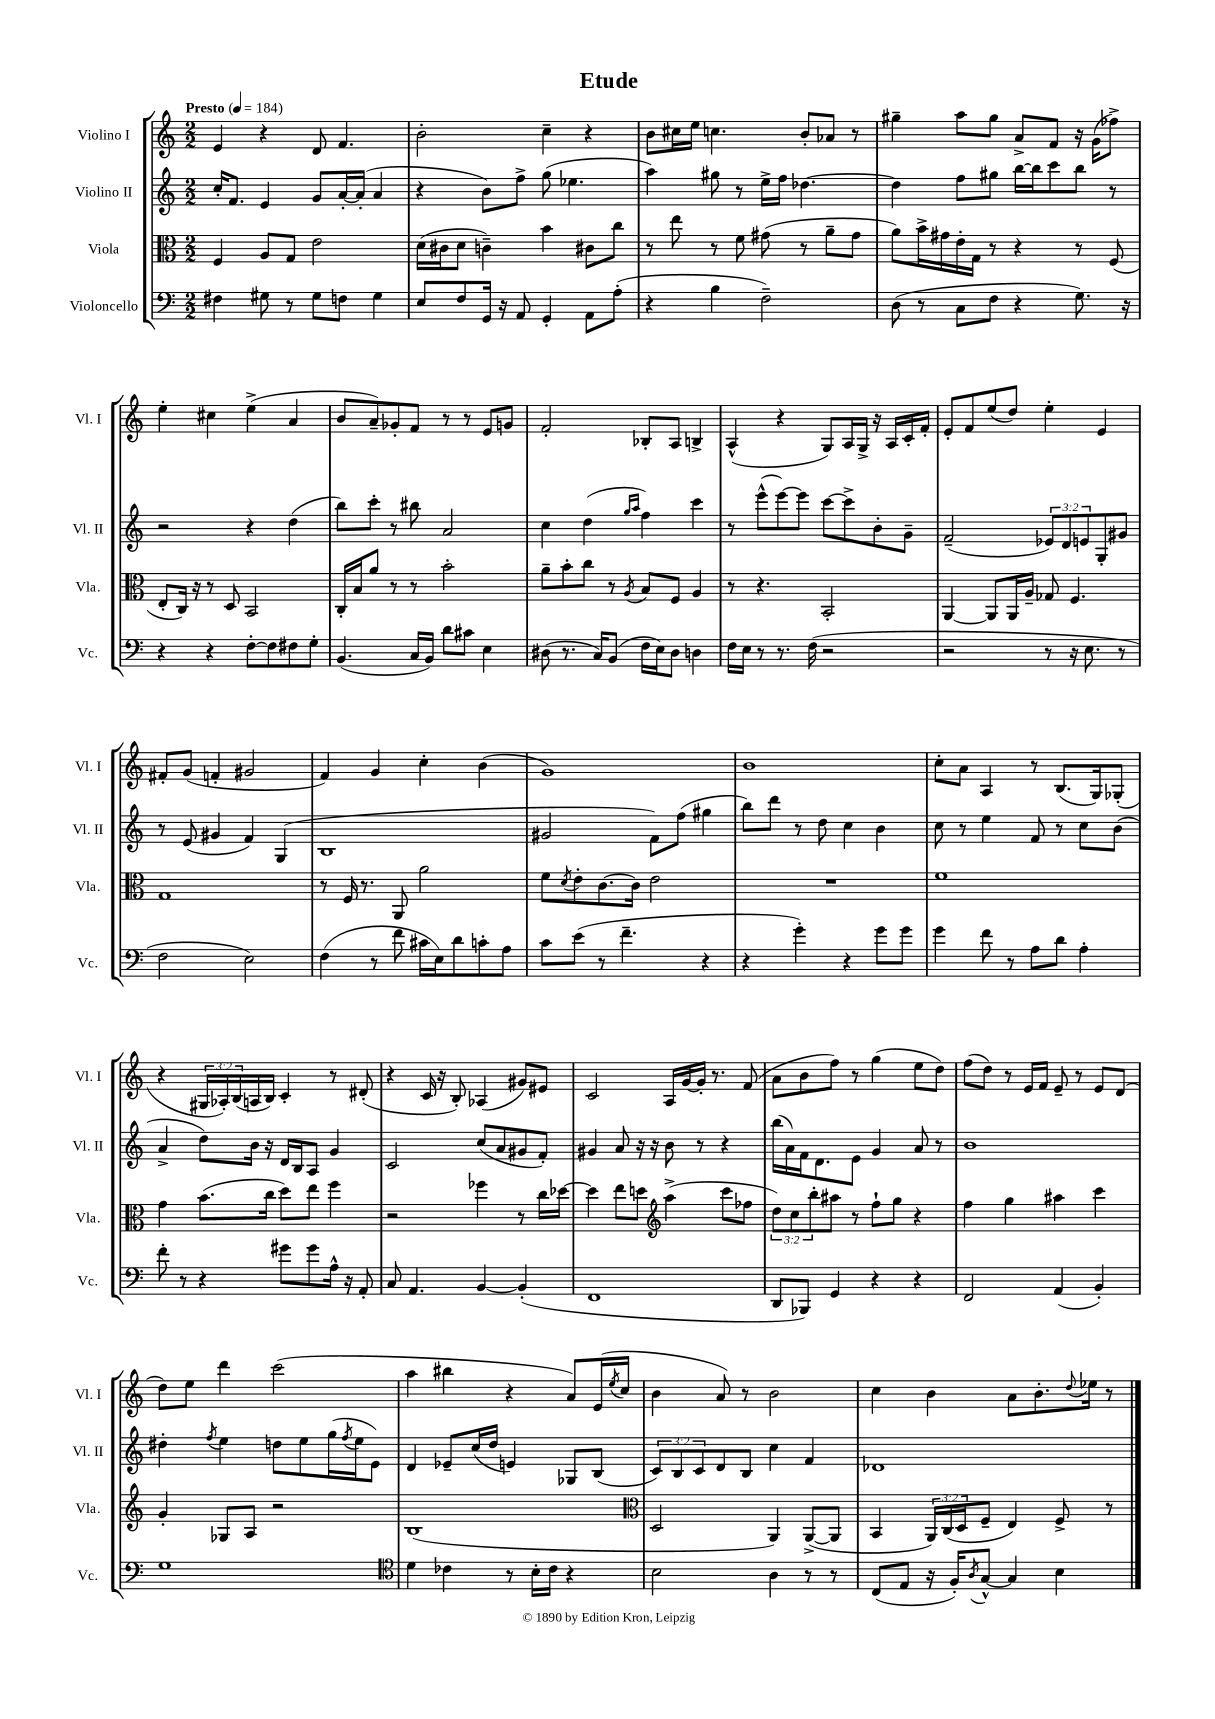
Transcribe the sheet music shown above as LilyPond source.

\header { title = "Etude" }
<<
\new StaffGroup <<
\new Staff = "s0" \with { instrumentName = "Violino I" shortInstrumentName = "Vl. I" } {
    \clef treble \key c \major \numericTimeSignature \time 2/2 \override Staff.TupletNumber.text = #tuplet-number::calc-fraction-text \tempo "Presto" 4 = 184
    e'4 r4 d'8 f'4. |
    b'2-. c''4-- r4 |
    b'8 cis''16 e''16 c''4. b'8-. aes'8 r8 |
    gis''4-- a''8 gis''8 a'8-> f'8 r16 g'16( fes''8->) |
    e''4-. cis''4 e''4->( a'4 |
    b'8 a'8--) ges'8-. f'8 r8 r8 e'8 g'8 |
    f'2-. bes8-. a8 b4-> |
    a4-^( r4 g8) a16 g16-> r16 a16 c'16-. f'16-. |
    e'8-. f'8 e''8( d''8) e''4-. e'4 |
    fis'8-. g'8( f'4-. gis'2 |
    f'4) g'4 c''4-. b'4( |
    g'1) |
    b'1 |
    c''8-. a'8 a4 r8 b8.( g16) ges8-.( |
    r4 \tuplet 3/2 { gis16 aes16-.) b16( } a16 b16) c'4-. r8 dis'8-.( |
    r4 c'16 r16 b8-.) aes4( gis'8) eis'8 |
    c'2 a16 g'16~ g'16-. r8. f'8( |
    a'8 b'8 f''8) r8 g''4( e''8 d''8) |
    f''8( d''8) r8 e'16 f'16 e'8-- r8 e'8 d'8( |
    d''8) e''8 d'''4 c'''2( |
    a''4 bis''4 r4 a'8) e'16( \acciaccatura { e''8 } c''16 |
    b'4 a'8) r8 b'2 |
    c''4 b'4 a'8 b'8.-. \appoggiatura { d''8 } ees''16 r8 \bar "|." |
}
\new Staff = "s1" \with { instrumentName = "Violino II" shortInstrumentName = "Vl. II" } {
    \clef treble \key c \major \numericTimeSignature \time 2/2 \override Staff.TupletNumber.text = #tuplet-number::calc-fraction-text
    c''16-. f'8. e'4 g'8 a'16~-. a'16-.( a'4 |
    r4 b'8) f''8-> g''8( ees''4. |
    a''4) gis''8 r8 e''16-> f''16 des''4.~ |
    des''4 f''8 gis''8 b''16~ b''16 c'''8 b''8 r8 |
    r2 r4 d''4( |
    b''8) c'''8-. r8 bis''8 a'2 |
    c''4 d''4( \grace { g''16 a''16 } f''4) c'''4 |
    r8 e'''8-^( e'''8~) e'''8 c'''8~ c'''8-> b'8-. g'8-- |
    f'2--( \tuplet 3/2 { ees'8) d'8 e'8 } g8-. gis'8 |
    r8 e'8( gis'4 f'4) g4( |
    b1 |
    gis'2 f'8) f''8( gis''4 |
    b''8) d'''8 r8 d''8 c''4 b'4 |
    c''8 r8 e''4 f'8 r8 c''8 b'8( |
    a'4-> d''8) b'16 r16 d'16 b16 a8 g'4 |
    c'2 c''8( a'8 gis'8 f'8-.) |
    gis'4 a'8 r16 r16 b'8 r8 r4 |
    b''16( a'16) f'16 d'8. e'8 g'4 a'8 r8 |
    b'1 |
    dis''4-. \acciaccatura { f''8 } e''4 d''8 e''8 g''16( \acciaccatura { f''8 } e''16 e'8) |
    d'4 ees'8-- c''16( d''16 e'4) ges8 b8( |
    \tuplet 3/2 { c'8) b8 c'8 } d'8 b8 c''4 f'4 |
    des'1 \bar "|." |
}
\new Staff = "s2" \with { instrumentName = "Viola" shortInstrumentName = "Vla." } {
    \clef alto \key c \major \numericTimeSignature \time 2/2 \override Staff.TupletNumber.text = #tuplet-number::calc-fraction-text
    f4 a8 g8 e'2 |
    d'16( cis'16 d'8 c'4--) b'4 cis'8 c''8 |
    r8 e''8 r8 f'8 gis'8( r8 a'8-- gis'8 |
    a'8) b'16-> gis'16 e'16-. g16 r8 r4 r8 f8( |
    e8-. c16) r16 r8 d8 b,2 |
    c16-. b16 a'8 r8 r8 b'2-. |
    a'8-- b'8-. c''8 r8 \acciaccatura { a8 } b8 f8 a4 |
    r8 r4. b,2-. |
    a,4~ a,8 a,16 a16-- ges8 f4. |
    g1 |
    r8 f16 r8. a,8 a'2 |
    f'8 \acciaccatura { d'8 } e'8-. c'8.~ c'16 e'2 |
    R1 |
    f'1 |
    g'4 b'8.( c''16 d''8) e''8 f''4 |
    r2 fes''4 r8 c''16 des''16~ |
    des''4 e''8 d''8 \clef treble a''4->( c'''8 fes''8 |
    \tuplet 3/2 { d''8) c''8 b''8-. } ais''8 r8 f''8-! g''8 r4 |
    f''4 g''4 ais''4 c'''4 |
    g'4-. ges8 a8 r2 |
    b1( |
    \clef alto d2 a,4) a,8~->( a,8 |
    b,4 \tuplet 3/2 { a,16) c16( d16 } f8-- e4) f8-> r8 \bar "|." |
}
\new Staff = "s3" \with { instrumentName = "Violoncello" shortInstrumentName = "Vc." } {
    \clef bass \key c \major \numericTimeSignature \time 2/2
    fis4 gis8 r8 gis8 f8 gis4 |
    e8 f8 g,16 r16 a,8 g,4-. a,8 a8-.( |
    r4 b4 f2--) |
    d8( r8 c8 f8 r4 g8.) r16 |
    r4 r4 f8~-. f8 fis8 g8-. |
    b,4.( c16 b,16) d'8 cis'8 e4 |
    dis8( r8. c16) b,8( f16 e16) dis8 d4 |
    f16 e16 r8 r8. f16( r2 |
    r2 r8 r16 e8. r8 |
    f2 e2) |
    f4( r8 f'8 cis'16 e16) d'8 c'8-. a8 |
    c'8 e'8( r8 f'4.-- r4 |
    r4 g'4-.) r4 g'8 g'8 |
    g'4 f'8 r8 a8 d'8 a4-. |
    f'8-. r8 r4 gis'8 gis'8 a16-^ r16 a,8-. |
    c8 a,4. b,4~ b,4-.( |
    f,1 |
    d,8 bes,,8) g,4 r4 r4 |
    f,2 a,4( b,4-.) |
    g1 |
    \clef tenor d'4 ces'4 r8 b16-. ces'16 r4 |
    b2 a4 r8 r8 |
    c8( e8 r16 f16-.) \acciaccatura { a8 } g8~-^ g4 b4 \bar "|." |
}
>>
>>
\layout { \context { \Score \remove "Bar_number_engraver" } }
